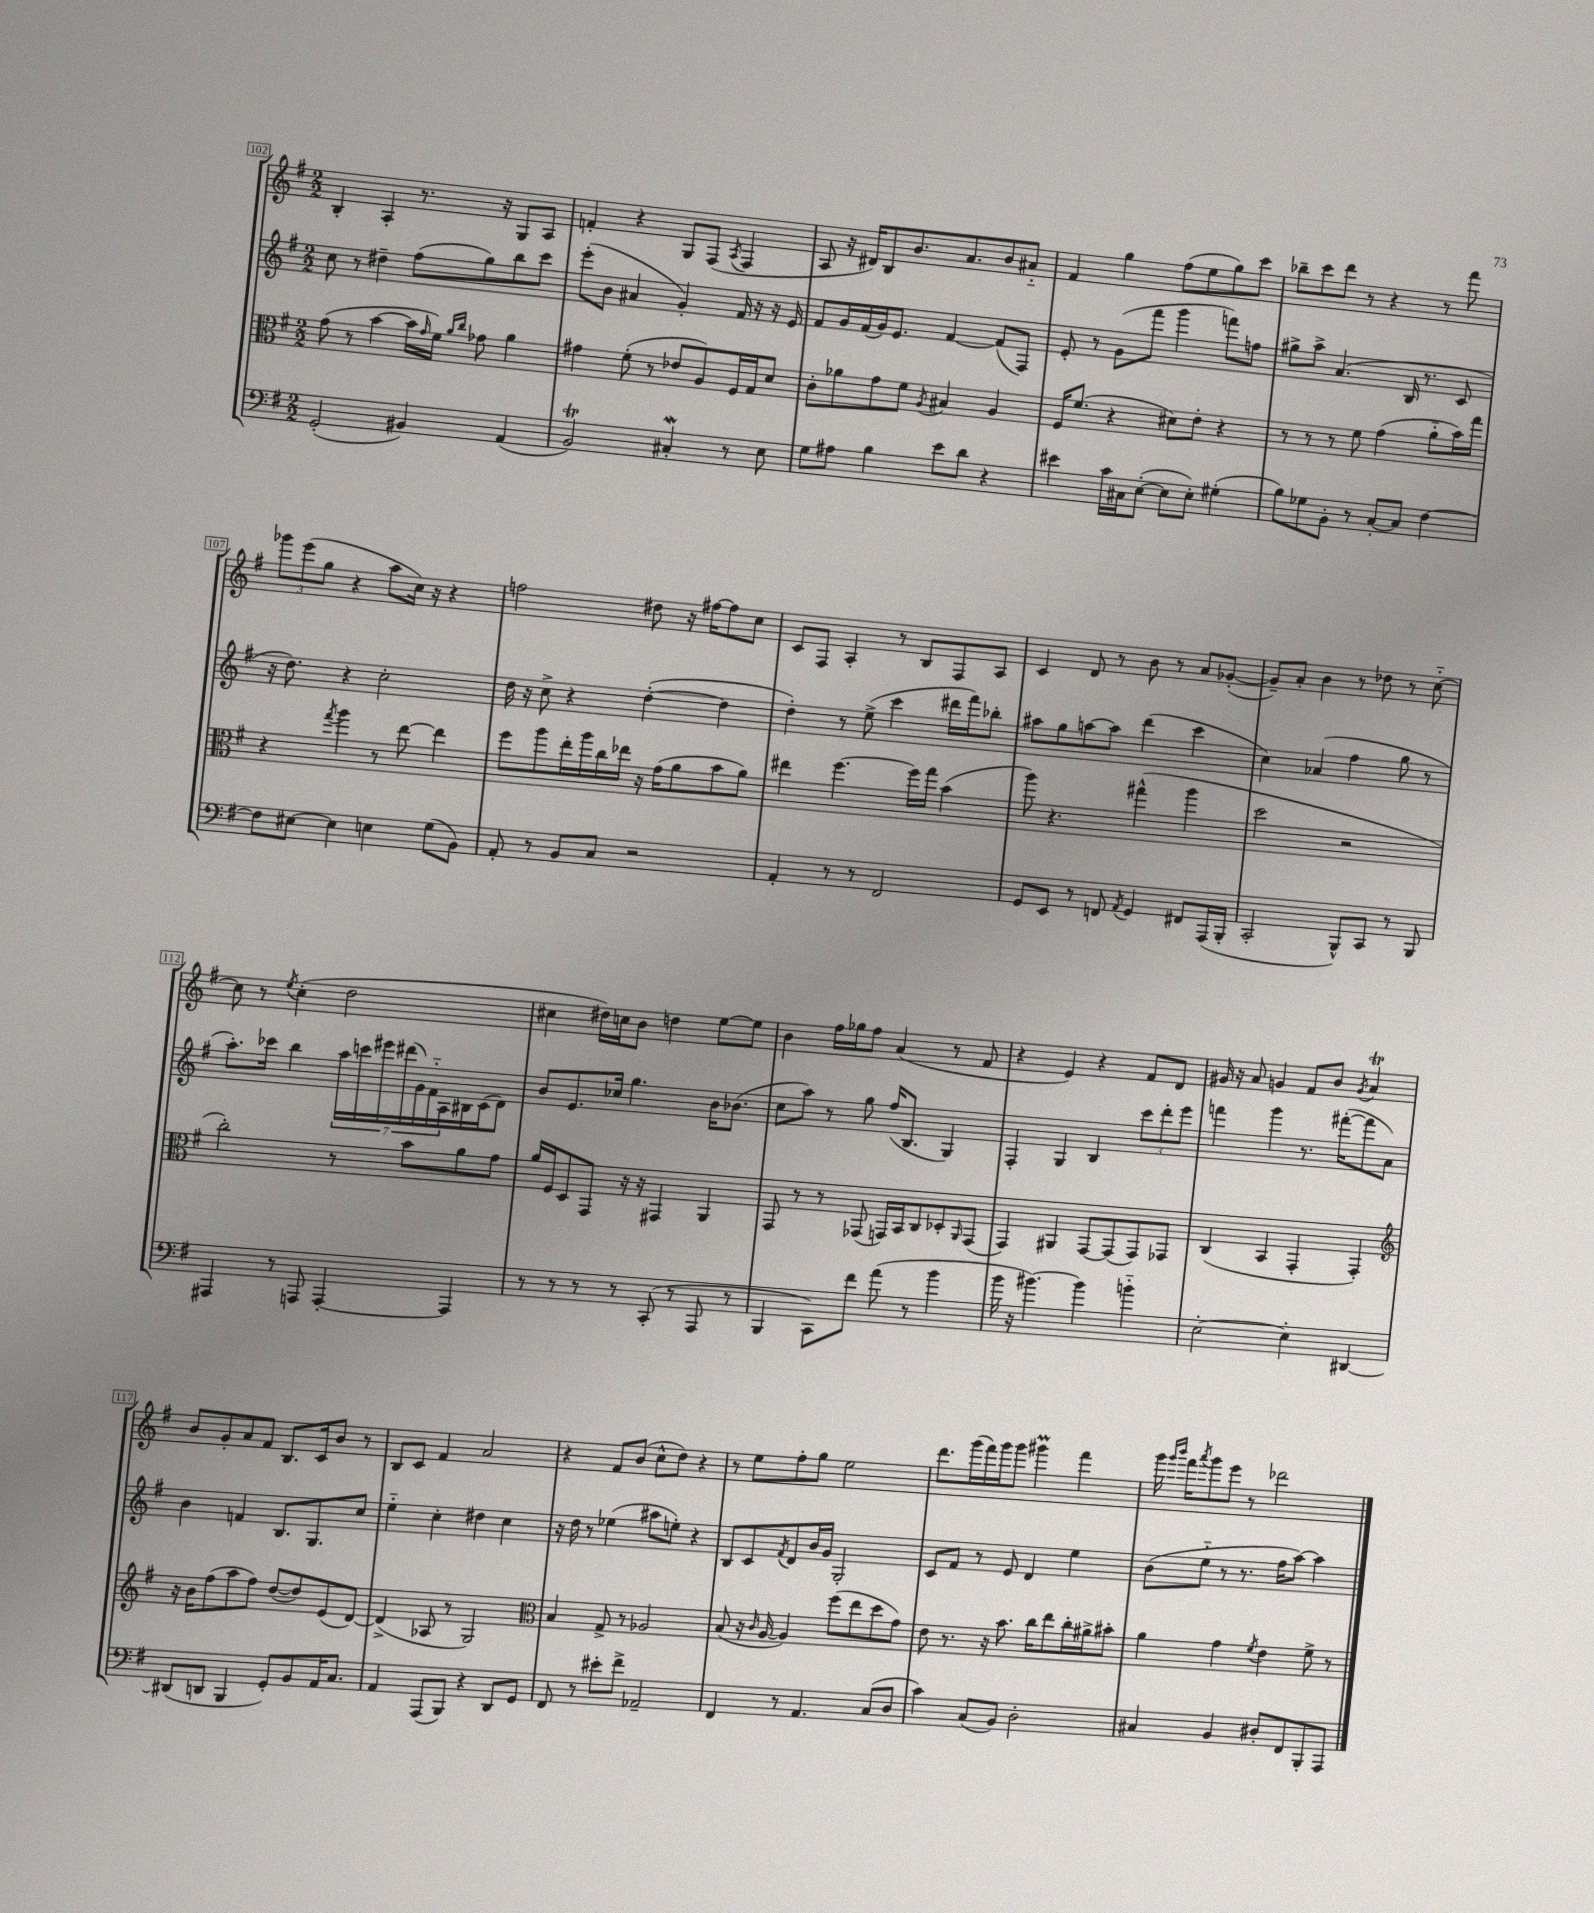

**kern	**kern	**kern	**kern
*part4	*part3	*part2	*part1
*staff4	*staff3	*staff2	*staff1
*clefF4	*clefC3	*clefG2	*clefG2
*k[f#]	*k[f#]	*k[f#]	*k[f#]
*M2/2	*M2/2	*M2/2	*M2/2
=102	=102	=102	=102
(2GG'/	(8g\	8cc\	4B'/
.	8r	8r	.
.	[4b\	4dd#X~\	4A'/
4BB#X/)	16b\LL]	(8ff#\L	8.r
.	16qqg/	.	.
.	16f#\JJ)	.	.
.	16qqa/LL	.	.
.	16qqcc/JJ	.	.
.	8g-X\	8gg\)	.
.	.	.	16r
(4AA/	4a\	8bb\	8G/L
.	.	8ccc\J	8A/J
=103	=103	=103	=103
2BBt/)	4g#X\	(8eee'\L	4fn'/
.	.	8b\J	.
.	(8f#'\	4a#X/	4r
.	8r	.	.
4C#XW'/	8e-X/L	4g'/)	8G/L
.	8A/)	.	(8F#/J
.	.	.	8qA/
8r	16F#/L	16f#/	4F#/
.	16G/J	16r	.
8E\	8d/J	16r	.
.	.	16e/	.
=104	=104	=104	=104
8G\L	8c'\L	8f#/L	8A/
8A#X\J	8a-X\	16g/L	16r
.	.	(16f#/	16d#X/KL)
4B\	8g\	16g/J)	8B/
.	.	8.e/J	.
.	8f#\J	.	8.b/
.	8qA/	.	.
8e\L	4B#X/	[4f#/	.
.	.	.	8.a/
8d\J	.	.	.
4r	4A/	(8f#/L]	8b/
.	.	8F#/J)	8a#X/J
=105	=105	=105	=105
4e#X\	16F#/KL	8e'/	4f#/
.	(8.f#/J	.	.
.	.	8r	.
16c\LL	4r	(8g\L	4gg\
16C#X\J	.	.	.
([8E'\J	.	8fff#\J	.
8E\L]	8d#X\L)	4ggg\	(8ff#\L
8E'\J)	8e'\J	.	8ee\
(4G#X'\	4r	8fffn\L)	8gg\)
.	.	8ffn\J	8ccc\J
=106	=106	=106	=106
8B\L)	8r	8gg#X^\L	8bb-X~\L
8G-X\	8r	8aa^\J	8ccc\
8BB'\J	8r	(4.a/	8ddd\J
8r	8f#\	.	8r
[8C'/L	(4g\	.	4r
8C/J]	.	16B/	.
.	.	8.r	.
[4F#\	8a\L	.	8r
.	16b\L)	8c/	8fff#\
.	16gg\JJ	.	.
!!LO:LB:g=z
=107	=107	=107	=107
8F#\L]	4r	16r	12ggg-X\L
.	.	8.dd\)	.
.	.	.	(12eee\
[8E#X\J	.	.	.
.	.	.	12gg\J
.	8qgg/	.	.
4E#\]	4aa\	4r	4r
4En\	8r	2cc'\	8aa\L
.	[8ee\	.	16cc\Jk)
.	.	.	16r
(8G\L	4ee\]	.	4r
8BB\J)	.	.	.
=108	=108	=108	=108
8AA'/	8ff#\L	16dd\	2ffn\
.	.	16r	.
8r	8aa\	8cc^\	.
8BB/L	16ee'\L	4r	.
.	16aa\	.	.
8C/J	16cc\	.	.
.	16ee-X\JJ	.	.
2r	16r	([4dd'\	8dd#X\
.	(16g\KL	.	.
.	8a\	.	16r
.	.	.	[16ff#X\KL
.	8b\	4dd\]	8ff#\]
.	8a\J)	.	8cc\J
=109	=109	=109	=109
4AA'/	4ee#X\	4dd'\)	8c/L
.	.	.	8F#/J
8r	[4.ff#\	8r	4A'/
8r	.	(8ee^\	.
2FF#/	.	4ccc\	8r
.	16ff#\LL]	.	8B/L
.	16gg\JJ	.	.
.	(4b\	16ddd#X\LL	8F#/
.	.	16fff#\J)	.
.	.	8bb-X'\J	8A/J
=110	=110	=110	=110
8GG/L	8aa\)	8aa#X\L	4c/
8EE/J	4.r	8gg\	.
8r	.	[8aan\	8d/
8FFn/	.	8aa\J]	8r
8qAA/	.	.	.
4GG/	(4gg#X^^\	(4ddd\	8b\
.	.	.	8r
8FF#X/L	4aa\	4ccc\	8a/L
(16AAA/L	.	.	([8g-X'/J
16BBB'/JJ	.	.	.
=111	=111	=111	=111
2CC'/	2dd\	4cc\)	8g-~/L])
.	.	.	8a'/J
.	.	(4a-X/	4b\
8BBB^^/L)	2r	4ff#\	8r
8CC/J	.	.	8dd-X\
8r	.	8gg\	8r
8BBB/	.	8r	[8cc\
!!LO:LB:g=z
=112	=112	=112	=112
4AAA#X/	2cc'\)	8.aa'\L)	8cc\]
.	.	.	8r
.	.	16ccc-X\Jk	.
.	.	.	8qee/
8r	.	4bb\	(4cc'\
8AAAn/	.	.	.
[4AAA'/	8r	28aa\LL	2dd\
.	.	28cccn\	.
.	.	28eee#X\	.
.	.	(28ddd#X\	.
.	8b\L	.	.
.	.	28g\)	.
.	.	28f#\	.
.	.	28A\	.
4AAA/]	8a\	16B#X\	.
.	.	(16c\J	.
.	8g\J	8d\J)	.
=113	=113	=113	=113
8r	16a/LL	8b/L	4cc#X\
.	16F#/J	.	.
8r	8D/	8.e/	.
8r	8GG/J	.	16dd#X\LL)
.	.	16cc-X/Jk	16ccn\J
8r	16r	4.gg\	8b\J
.	16r	.	.
(8CC'/	4GG#X/	.	4ddn\
8r	.	.	.
8AAA/	4AA/	16b\KL	[8ee\L
.	.	(8.b-X\J	.
8r	.	.	8ee\J]
=114	=114	=114	=114
4BBB/	8GG/	8cc\L	4b\
.	8r	8aa\J)	.
8CC\L)	8r	8r	16ff#\LL
.	.	.	16gg-X\J
8f#\J	(8GG-X/	8gg\	8ff#\J
(8a\	16GGn/LL)	(16ff#/KL	(4a/
.	16BB/J	8.B/J	.
8r	8C/	.	.
4b\	8D-X'/	4G/)	8r
.	16qqAA/	.	.
.	(8GG/J	.	8f#/
=115	=115	=115	=115
16b\	4GG/)	4F#'/	4r
16r	.	.	.
[4.b#X\)	.	.	.
.	4AA#X/	4G/	4e/)
4b#\]	[8GG/L	4B/	4r
.	(8GG/]	.	.
4bn\	8GG/)	12ccc\L	8f#/L
.	.	12ddd'\	.
.	8GG-X/J	.	8d/J
.	.	12eee\J	.
=116	=116	=116	=116
[2E'\	(4C/	4fffn\	16g#X/
.	.	.	16r
.	.	.	8a/
.	4BB/	4ggg\	4gn/
4E'\]	4GG'/	8.r	8f#/L
.	.	.	8b/J
.	.	([16fff#X'\KL	.
.	.	.	8qg/
[4DD#X/	4GG'/)	8fff#\]	4aT/
.	.	8a\J)	.
!!LO:LB:g=z
=117	=117	=117	=117
*	*clefG2	*	*
(8DD#X/L]	16r	4b\	8b/L
.	16b\KL	.	.
8DDn/J	(8ff#\	.	8g'/
4BBB/	8aa\	4fn/	8a/
.	8ff#\J)	.	8f#/J
8GG'/L)	([8dd/L	8.B/L	8.B/L
8BB/	8dd/])	.	.
.	.	8.G/	16c/k
16AA/K	(8e/	.	8b/J
8.C/J	.	.	.
.	[8d/J)	8cc/J	8r
=118	=118	=118	=118
4AA/	(4d^/]	4ee\	8B/L
.	.	.	8c/J
(8AAA/L	8A-X/	4cc'\	4f#/
8BBB/J)	8r	.	.
4r	2G/)	4dd#X\	2a/
8DD/L	.	4cc\	.
8GG/J	.	.	.
=119	=119	=119	=119
*	*clefC3	*	*
8FF#/	4B/	16r	4r
.	.	16dd\	.
8r	.	8r	.
8e#X'\L	8G^/	(4ee-X\	8f#/L
8f#^\J	8r	.	(8b/J
2AA-X~/	2A-X/	8aa#X\L	8cc^^\L
.	.	8een'\J)	8dd\J)
.	.	4r	4r
=120	=120	=120	=120
4FF#/	(8B/	8B/L	8r
.	16r	8c/	8ee\L
.	16qqc/	.	.
.	[16A/	.	.
.	.	8qf#/	.
8r	4A/])	8d/	8ff#'\
4.AA/	.	16b/L	8gg\J
.	.	16g/JJ	.
.	(8ff#\L	2G'/	2ee\
.	8ee\	.	.
(8C/L	8dd\	.	.
8D/J	8g\J)	.	.
=121	=121	=121	=121
4c\)	8e\	8c/L	8.ddd\L
.	8.r	8f#/J	.
.	.	.	(16ggg\L
(8C/L	.	8r	16fff#\)
.	16r	.	16ggg\J
8BB/J)	8.b\	8e/	8ggg\J
2D'\	.	4d/	4ggg#Xm\
.	16cc\KL	.	.
.	8ee\	.	.
.	16cc'\L	4ee\	4fff#\
.	16a#X^\J	.	.
.	8b#X'\J	.	.
=122	=122	=122	=122
4C#X/	4a\	(8b\L	16ggg\
.	.	.	16qqggg/LL
.	.	.	16qqbbb/JJ
.	.	.	16fff#\KL
.	.	.	8qaaa/
.	.	8ee\J	8ggg\
4BB/	4g\	8r	8eee\J
.	.	8.r	8r
.	8qf#/	.	.
8D#X'/L	4e\	.	2ddd-X\
.	.	16ff#\KL	.
8FF#/	.	[8aa\J)	.
8BBB'/	8f#^\	4aa\]	.
8AAA/J	8r	.	.
==	==	==	==
*-	*-	*-	*-
